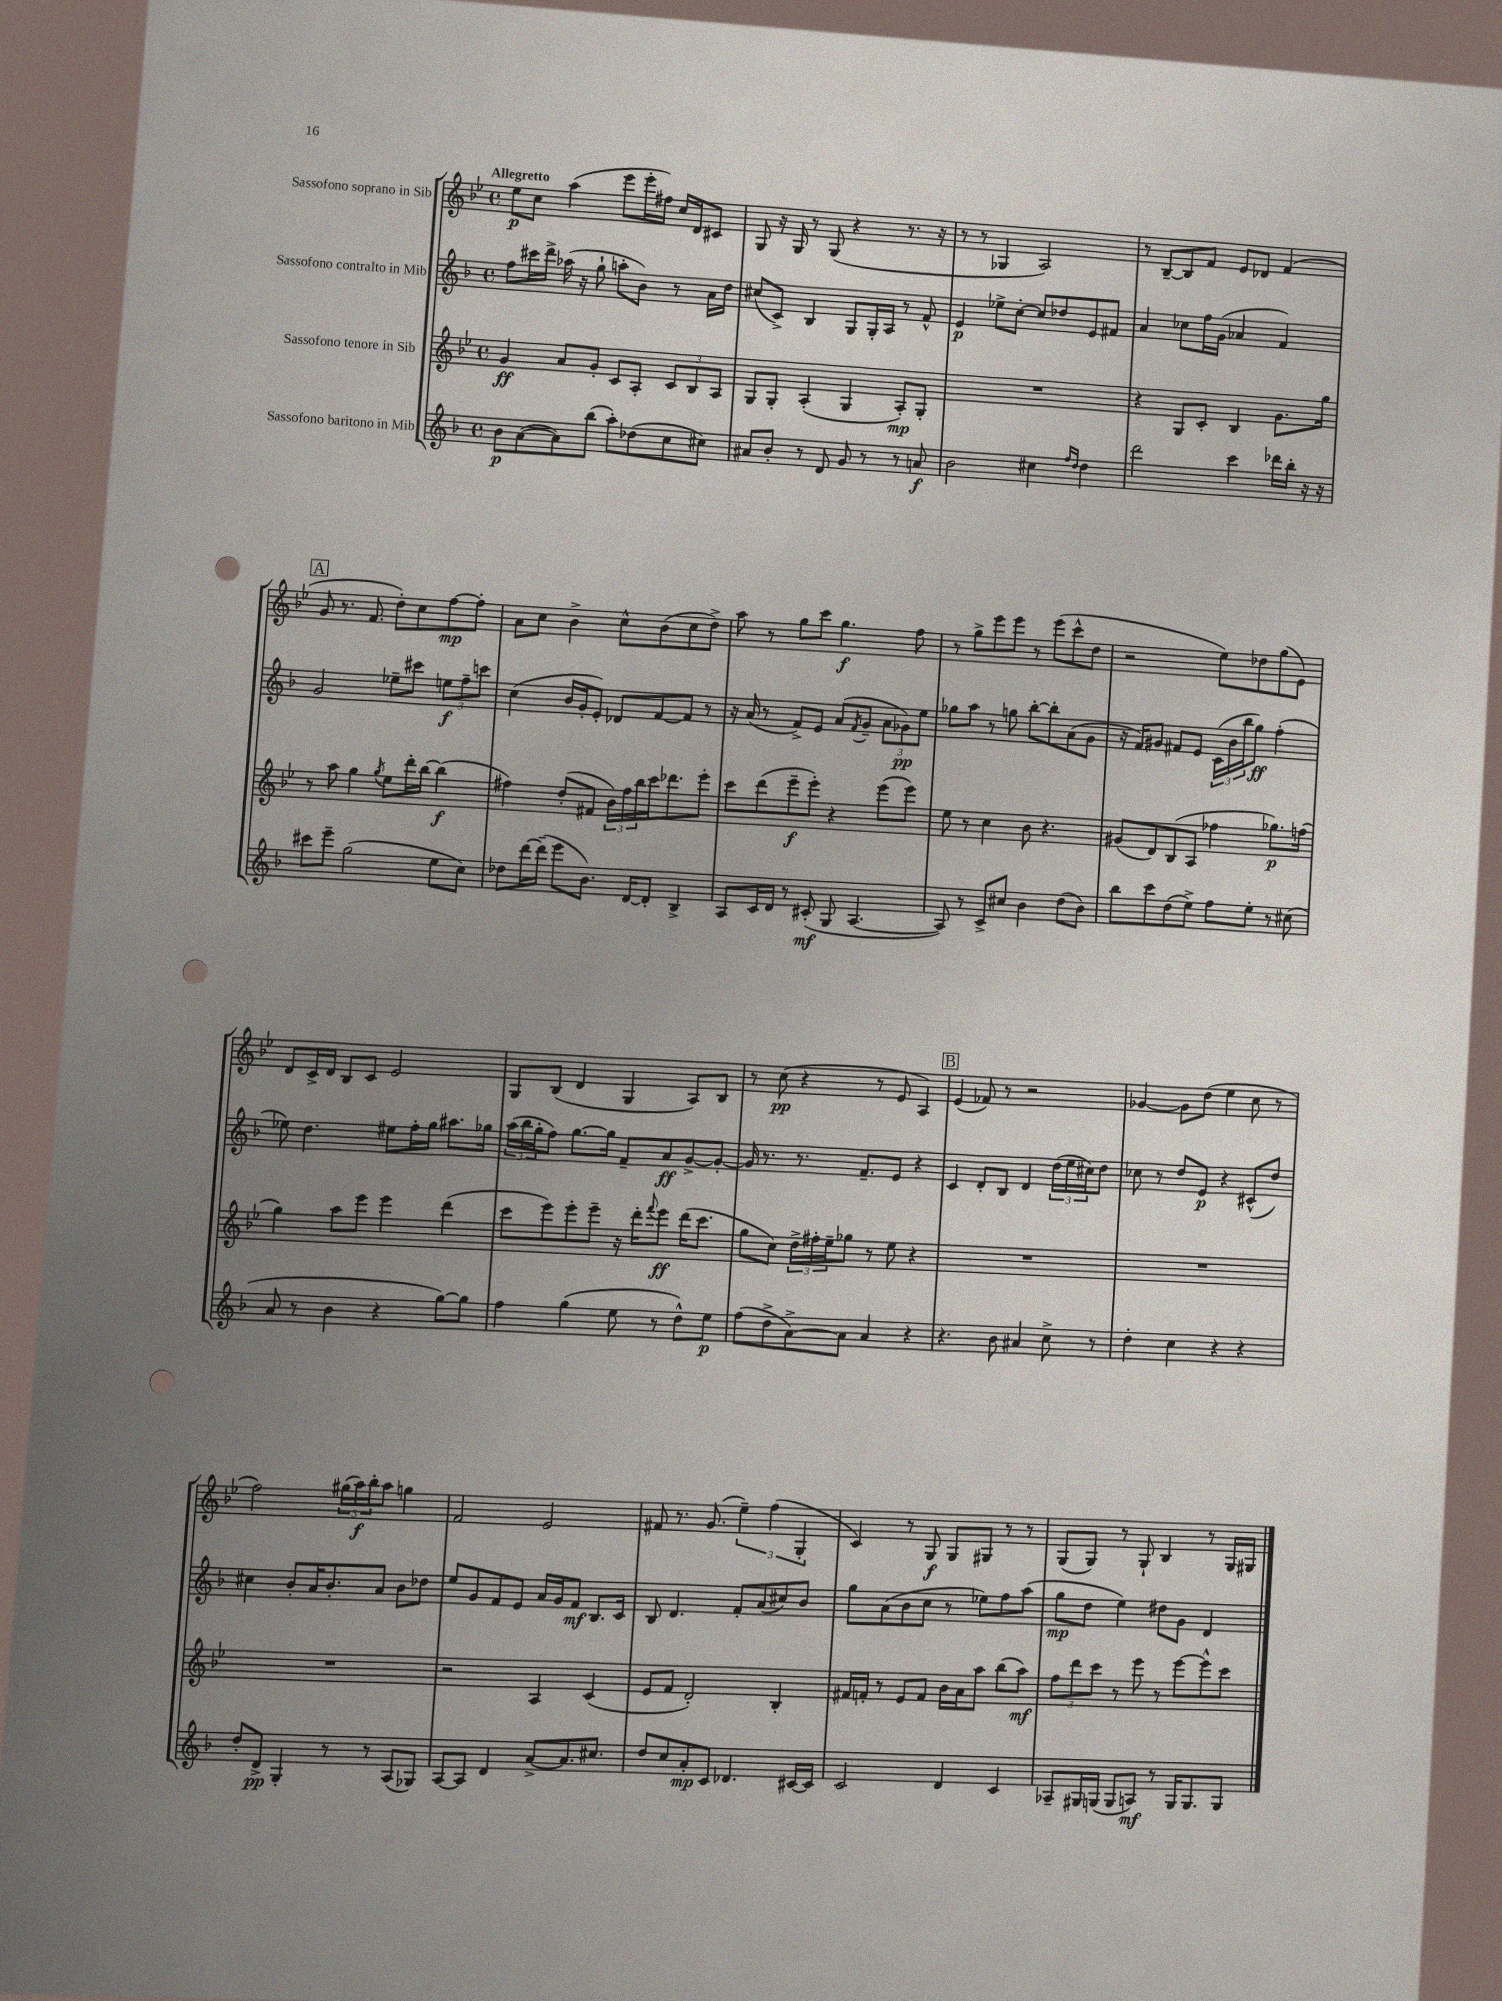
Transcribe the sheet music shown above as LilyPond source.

<<
\new StaffGroup <<
\new Staff = "s0" \with { instrumentName = "Sassofono soprano in Sib" } {
    \clef treble \key bes \major \defaultTimeSignature \time 4/4 \tempo "Allegretto"
    ees''8\p c''8 a''4( ees'''8 ees'''16-. fis''16) c''16 d'16 cis'8 |
    g8 r16 g16 r8 g8( r4 r8. r16 |
    r8 r8 ges4 a2) |
    r8 bes8~-- bes8 f'8 ees'8 des'8 f'4( |
    \mark \markup { \box "A" } g'8 r8. f'8. d''8-.) c''8 f''8~\mp f''8-. |
    a'8 c''8 bes'4-> c''8-^ bes'8( c''8 d''8->) |
    a''8 r8 g''8 c'''8 g''4.\f f''8 |
    r8 g''8-> ees'''8 ees'''8 r8 ees'''8( c'''8-^ d''8 |
    r2 ees''8) des''8 g''8( ees'8) |
    d'8 c'16-> d'16 bes8 c'8 ees'2 |
    g8 bes8( d'4 g4 a8) bes8 |
    r8 c''8\pp( r4 r8 ees'8 a4) |
    \mark \markup { \box "B" } ees'4( fes'8) r8 r2 |
    ges'4~ ges'8 d''8( ees''4 c''8 r8 |
    f''2) \tuplet 3/2 { gis''16( a''16\f) bes''16-. } a''8 g''4 |
    f'2 ees'2 |
    fis'8 r8. g'8.( \tuplet 3/2 { ees''4--) f''4( g4-. } |
    c'4) r8 g8\f g8 gis8 r8 r8 |
    g8( g8) r8 g8-! bes4 r8 g16 gis16 \bar "|." |
}
\new Staff = "s1" \with { instrumentName = "Sassofono contralto in Mib" } {
    \clef treble \key f \major \defaultTimeSignature \time 4/4
    f''8 cis'''16 d'''16-> aes''16( r16 g''8-! a''8-. bes'8) r8 a'16 d''16 |
    cis''8( c'8->) bes4 g8 g16-. a16 r8 f'8-^ |
    e'4\p ees''8-> c''8~-. c''8 des''8 e'8 fis'8 |
    a'4 ces''8 f''16 g'16( aes'4 f'4) |
    \mark \markup { \box "A" } g'2 ees''8-- cis'''8 \tuplet 3/2 { e''8\f f''8-- c'''8 } |
    c''4( bes'16 g'16-. e'8-.) des'8 f'8~ f'8 r8 |
    r16 a'16( r8 f'8->) e'8 a'8( \acciaccatura { f'8 } g'8-- \tuplet 3/2 { a'8 ges'8\pp) e''8 } |
    ges''8 a''8 r8 g''8 bes''8~-. bes''8-. a'8( g'8 |
    r16 f'16) gis'8 fis'8 e'8 \tuplet 3/2 { c'16( bes'16 bes''16 } g''8\ff) f''4-.( |
    ees''8) d''4. eis''8 f''16-. g''16 ais''8. ges''16 |
    \tuplet 3/2 { a''16( bes''16 g''16-. } f''8) g''8.~ g''16 f'8-- a'8\ff g'8~-> g'8~-. |
    g'16 r8. r8. f'8.-- e'8 r4 |
    \mark \markup { \box "B" } c'4 d'8-. bes8 d'4 \tuplet 3/2 { d''16( e''16 cis''16) } d''8 |
    ces''8 r8 d''8 e'8\p r4 cis'8-^( d''8) |
    cis''4 bes'8-. a'16 bes'8.-. a'8 bes'8 des''8 |
    e''8 g'8 f'8 e'8 a'16 g'16 f'8\mf bes8. c'16 |
    bes8 d'4. f'8-. a'8( cis''8) bes'8 |
    g''8 a'8( bes'8 c''8 r8 ees''8) f''8 a''8( |
    g''8\mp d''8 e''4) dis''8 g'8 d'4 \bar "|." |
}
\new Staff = "s2" \with { instrumentName = "Sassofono tenore in Sib" } {
    \clef treble \key bes \major \defaultTimeSignature \time 4/4
    g'4\ff a'8 g'8-. c'8 a8-. \tuplet 3/2 { c'8 bes8 a8 } |
    g8 g8-. a4-.( g4 a8-.\mp) g8-. |
    R1 |
    r4 g8 c'8-. bes4 g'8. g''16 |
    \mark \markup { \box "A" } r8 a''8 g''4 \acciaccatura { g''8 } ees''8 d'''16-. bes''16~ bes''4\f( |
    fis''4) d''8-.( fis'8 \tuplet 3/2 { bes'16) fis''16 bes''16 } c'''16 des'''8. ees'''8-. |
    c'''8 d'''8( ees'''8--\f ees'''8-.) r4 ees'''8( ees'''8) |
    ees''8 r8 c''4 bes'8 r4. |
    gis'8( d'8) bes8( a8 fes''4 ges''8.\p) f''16( |
    g''4) a''8 ees'''8 ees'''4 d'''4( |
    c'''8 ees'''8) ees'''8-. ees'''8-- r16 d'''16-. \appoggiatura { f'''8 } ees'''8\ff d'''16( c'''8. |
    g''8 c''8) \tuplet 3/2 { d''16-> fis''16-. ees''16-- } ges''8 r8 ees''8 r4 |
    \mark \markup { \box "B" } R1 |
    R1 |
    R1 |
    r2 a4 c'4( |
    ees'8 f'8 d'2-.) bes4-. |
    fis'16 f'16-. r8 ees'8 f'8 bes'16 a'16 a''8 bes''8( a''8\mf) |
    \tuplet 3/2 { f''8 d'''8 c'''8 } r8 ees'''8 r8 ees'''8~ ees'''8-^ c'''8 \bar "|." |
}
\new Staff = "s3" \with { instrumentName = "Sassofono baritono in Mib" } {
    \clef treble \key f \major \defaultTimeSignature \time 4/4
    bes'8\p a'8~( a'8) bes''8( a''8-.) des''8( c''8 cis''8) |
    ais'8 bes'8-. r8 d'8 g'8 r8 r8 a'8\f |
    bes'2 cis''4 \grace { f''16 d''16 } d''4 |
    d'''2 c'''4 des'''16 bes''16-. r16 r16 |
    \mark \markup { \box "A" } cis'''8 e'''8-- g''2( e''8 c''8) |
    des''8 d'''16~ d'''16--( e'''8 bes'8.) d'16~ d'8-. bes4-> |
    a8 c'16 d'16 r8 cis'8-.\mf( g8 a4.~ |
    a8) r8 c'8-> cis''8 bes'4 d''8( bes'8) |
    bes''8 c'''8 d''8( e''8->) f''8 e''8-. r8 cis''8( |
    a'8 r8 bes'4 r4 g''8~) g''8 |
    f''4 g''4( e''8 r8 d''8-^) e''8\p |
    f''8( d''8-> a'8~->) a'8 a'4 r4 |
    \mark \markup { \box "B" } r4. bes'8 ais'4 c''8-> r8 |
    d''4-. c''4 r4 r4 |
    d''8-. d'8->\pp g4-. r8 r8 a8( ges8) |
    a8~ a8 d'4 a'8~-> a'8. cis''8. |
    d''8 c''8 a'8-.\mp c'8 des'4. cis'16~ cis'16 |
    c'2 d'4 c'4 |
    aes8-- gis16 g16( g8 a8\mf) r8 g16 g8. g8 \bar "|." |
}
>>
>>
\layout { \context { \Score \remove "Bar_number_engraver" } }
